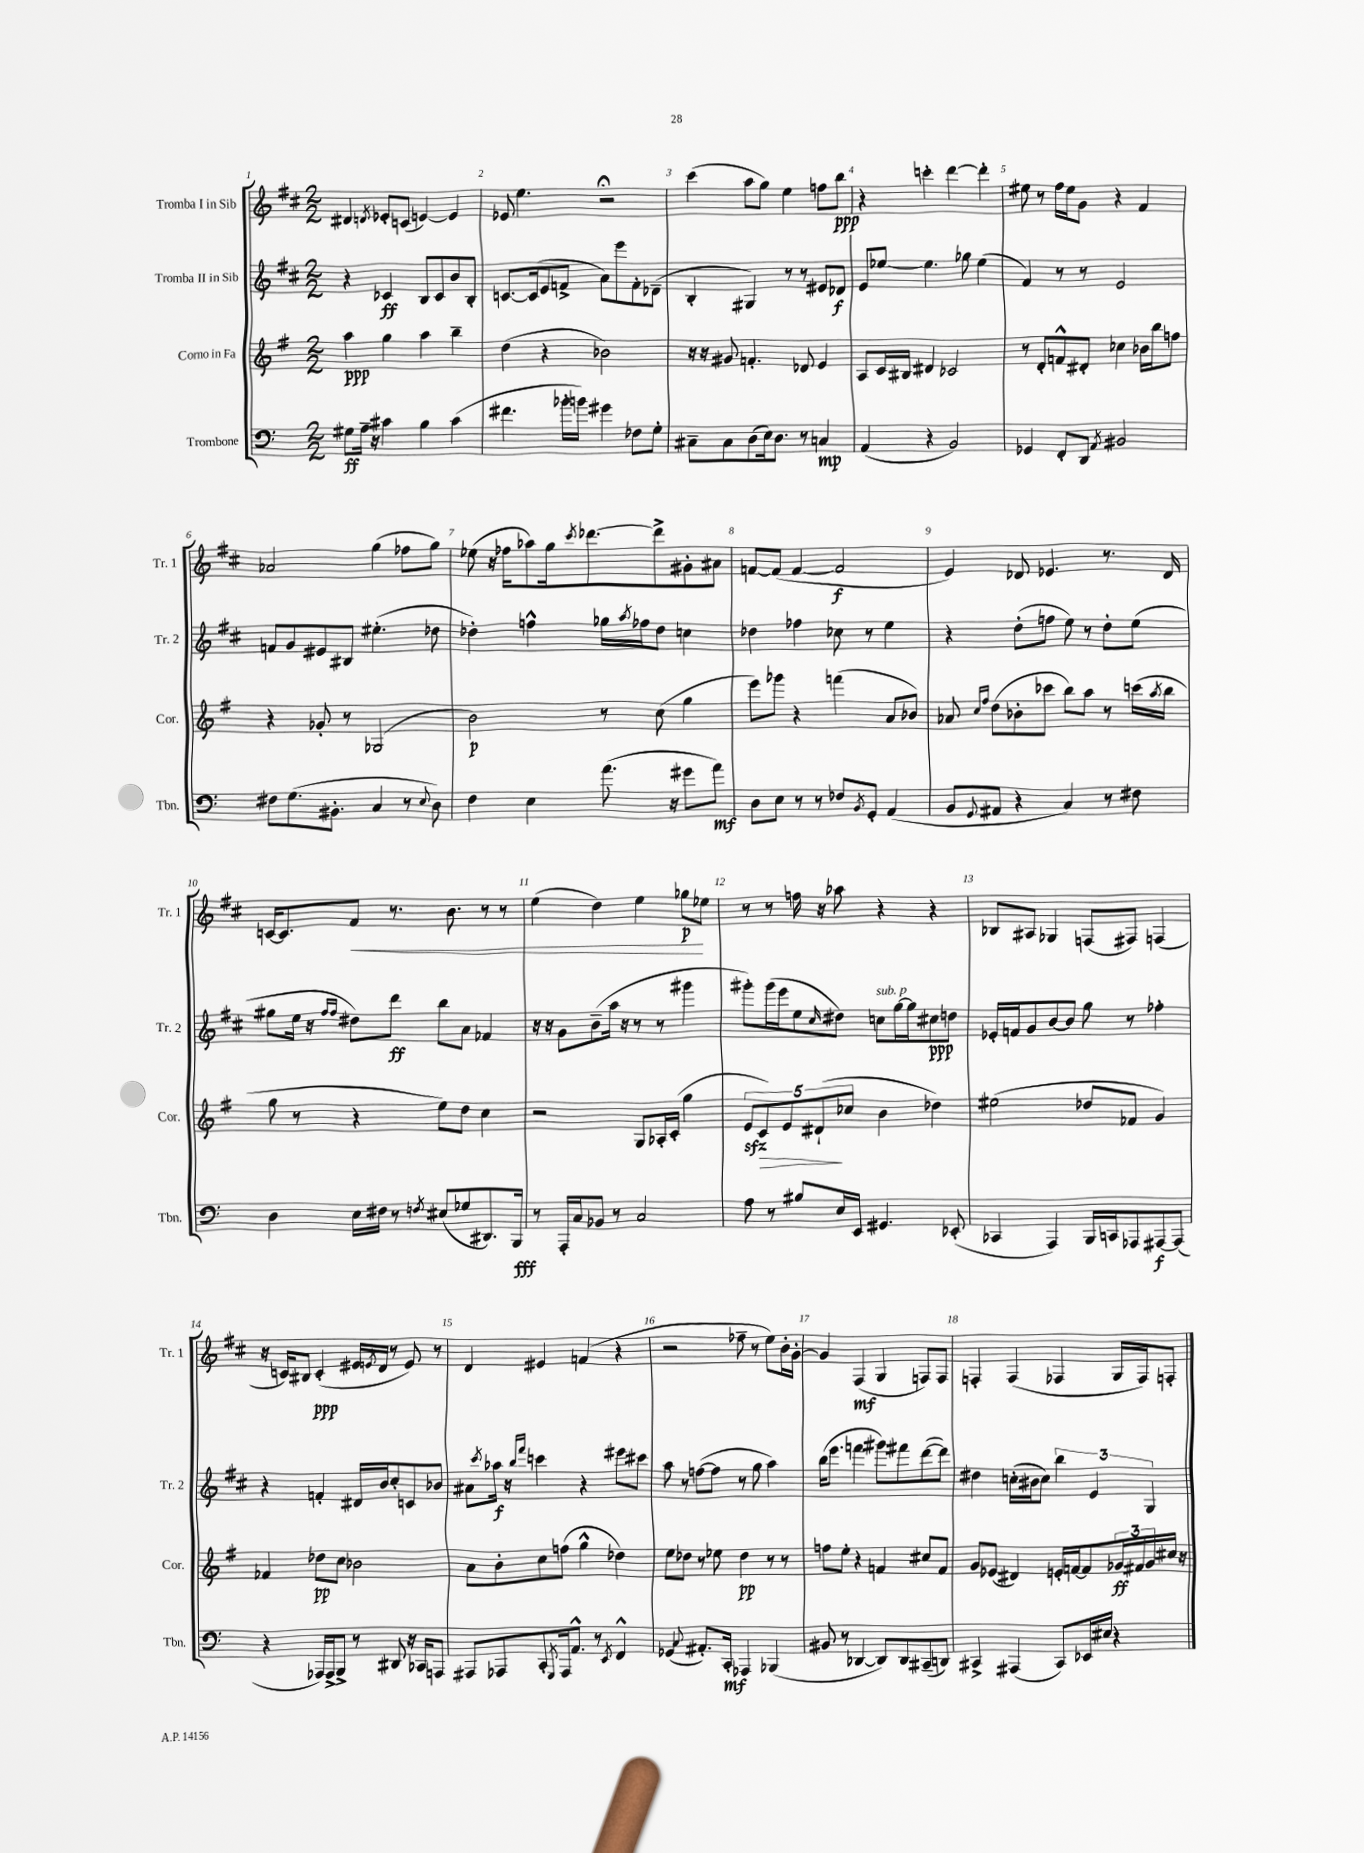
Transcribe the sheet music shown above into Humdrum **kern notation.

**kern	**dynam	**kern	**dynam	**kern	**dynam	**kern	**dynam
*part4	*part4	*part3	*part3	*part2	*part2	*part1	*part1
*staff4	*staff4	*staff3	*staff3	*staff2	*staff2	*staff1	*staff1
*I"Trombone	*	*I"Corno in Fa	*	*I"Tromba II in Sib	*	*I"Tromba I in Sib	*
*I'Tbn.	*	*I'Cor.	*	*I'Tr. 2	*	*I'Tr. 1	*
*clefF4	*	*clefG2	*	*clefG2	*	*clefG2	*
*k[]	*	*k[f#]	*	*k[f#c#]	*	*k[f#c#]	*
*M2/2	*	*M2/2	*	*M2/2	*	*M2/2	*
=1	=1	=1	=1	=1	=1	=1	=1
8G#X\L	ff	4aa\	ppp	4r	.	4d#X/	.
16A~\Jk	.	.	.	.	.	.	.
16r	.	.	.	.	.	.	.
.	.	.	.	.	.	8qdn/	.
4c#X\	.	4gg\	.	4c-X/	ff	8e-X'/L	.
.	.	.	.	.	.	(8cn/J	.
4B\	.	4aa\	.	8B/L	.	[4en/)	.
.	.	.	.	8c-/	.	.	.
(4c#\	.	4bb~\	.	8b/	.	4e/]	.
.	.	.	.	8B'/J	.	.	.
=2	=2	=2	=2	=2	=2	=2	=2
4.f#X\	.	(4dd\	.	[8.cn/L	.	8e-X/	.
.	.	.	.	.	.	4.ee\	.
.	.	.	.	(16c/k]	.	.	.
.	.	4r	.	8e/	.	.	.
16b-X'\LL	.	.	.	8fn^/J	.	.	.
16bn\JJ)	.	.	.	.	.	.	.
4g#X\	.	2b-X\)	.	8a\L)	.	2r;<	.
.	.	.	.	8eee\	.	.	.
8F-X\L	.	.	.	8f'\	.	.	.
8G'\J	.	.	.	(8d-X~\J	.	.	.
=3	=3	=3	=3	=3	=3	=3	=3
8C#X~\L	.	16r	.	4B'/	.	(4ccc#\	.
.	.	16r	.	.	.	.	.
8C#\	.	8g#X/	.	.	.	.	.
(8D\	.	4.fn'/	.	4G#X/)	.	8aa\L	.
16E\k)	.	.	.	.	.	8gg\J)	.
8.D\J	.	.	.	.	.	.	.
.	.	.	.	8r	.	4ee\	.
8r	.	8d-X/	.	8r	.	.	.
4Cn/	mp	4e/	.	8e#X/L	.	8ffn\L	.
.	.	.	.	8d-X/J	f	8bb\J	ppp
=4	=4	=4	=4	=4	=4	=4	=4
(4AA/	.	8A/L	.	8e/L	.	4r	.
.	.	16c/L	.	[8ee-X/J	.	.	.
.	.	16B#X/JJ	.	.	.	.	.
4r	.	4d#X/	.	4.ee-\]	.	4cccn'\	.
2BB/)	.	2c-X/	.	.	.	[4ddd\	.
.	.	.	.	8gg-X\	.	.	.
.	.	.	.	(4ee-\	.	4ddd'\]	.
=5	=5	=5	=5	=5	=5	=5	=5
4GG-X/	.	8r	.	4f#/)	.	8ee#X\	.
.	.	8d'/L	.	.	.	8r	.
8FF'/L	.	8fn^^/	.	8r	.	16ff#\LL	.
.	.	.	.	.	.	16ee#\J	.
8DD/J	.	8d#X'/J	.	8r	.	8g\J	.
8qAA/	.	.	.	.	.	.	.
2BB#X/	.	4cc-X\	.	2e/	.	4r	.
.	.	16b-X\LL	.	.	.	4f#/	.
.	.	16bb\J	.	.	.	.	.
.	.	8ffn\J	.	.	.	.	.
!!LO:LB:g=z
=6	=6	=6	=6	=6	=6	=6	=6
8F#X\L	.	4r	.	8fn/L	.	2a-X/	.
(8.G\	.	.	.	8g/	.	.	.
.	.	8g-X'/	.	8e#X/	.	.	.
8.BB#X'\J	.	.	.	.	.	.	.
.	.	8r	.	8B#X/J	.	.	.
4C/	.	(2G-X/	.	(4.ee#X'\	.	(4gg\	.
8r	.	.	.	.	.	8ff-X\L	.
8qqE/	.	.	.	.	.	.	.
8D\)	.	.	.	8dd-X\	.	8gg\J)	.
=7	=7	=7	=7	=7	=7	=7	=7
4F\	.	2b\)	p	4dd-X'\)	.	(8ee-X\	.
.	.	.	.	.	.	16r	.
.	.	.	.	.	.	16ff-X\KL	.
4E\	.	.	.	4ffn^^\	.	8aa-X\)	.
.	.	.	.	.	.	16gg\k	.
.	.	.	.	.	.	8qccc#/	.
.	.	.	.	.	.	[8.ddd-X\	.
(8.a\	.	8r	.	16gg-X\LL	.	.	.
.	.	.	.	8qaa/	.	.	.
.	.	.	.	16ff-X\J	.	.	.
.	.	(8cc\	.	8dd-\J	.	8ddd-^\]	.
16r	.	.	.	.	.	.	.
8g#X\L	.	4gg\	.	4ccn\	.	8g#X'\	.
8a\J)	mf	.	.	.	.	8a#X\J	.
=8	=8	=8	=8	=8	=8	=8	=8
8D\L	.	8eee\L)	.	4dd-X\	.	[8fn/L	.
8E\J	.	8ggg-X\J	.	.	.	(8f/J]	.
8r	.	4r	.	4ff-X\	.	[4f/	.
8r	.	.	.	.	.	.	.
8F-X/L	.	(4fffn\	.	8cc-X\	.	2f/]	f
8qBB/	.	.	.	.	.	.	.
8GG'/J	.	.	.	8r	.	.	.
(4AA/	.	8a/L	.	4ee\	.	.	.
.	.	8b-X/J)	.	.	.	.	.
=9	=9	=9	=9	=9	=9	=9	=9
8BB/L	.	8a-X/	.	4r	.	4e/)	.
.	.	16qqcc/LL	.	.	.	.	.
8qqGG/	.	16qqff#/JJ	.	.	.	.	.
8AA#X/J	.	(8dd\L	.	.	.	.	.
4r	.	8b-X'\	.	(8dd'\L	.	8d-X/	.
.	.	8ccc-X\J	.	8ffn\J	.	4.e-X/	.
4C/)	.	8bb\L)	.	8ee\)	.	.	.
.	.	8aa\J	.	8r	.	.	.
8r	.	8r	.	8dd'\L	.	8.r	.
8F#X\	.	(16cccn\LL	.	(8ee\J	.	.	.
.	.	8qaa/	.	.	.	.	.
.	.	16bb\JJ	.	.	.	16d-/	.
!!LO:LB:g=z
=10	=10	=10	=10	=10	=10	=10	=10
4D\	.	8gg\	.	8gg#X\L	.	[16cn/KL	.
.	.	.	.	.	.	8.c/]	.
.	.	8r	.	16ee\Jk	.	.	.
.	.	.	.	16r	.	.	.
.	.	.	.	16qqff#/LL	.	.	.
.	.	.	.	16qqff#/JJ	.	.	.
!	!	!	!	!	!	!	!LO:HP:b
16E\LL	.	4r	.	8dd#X\L)	.	8f#/J	<
16F#X\JJ	.	.	.	.	.	.	.
8r	.	.	.	8ddd\J	ff	8.r	.
8qFn/	.	.	.	.	.	.	.
(8E#X/L	.	8ee\L)	.	8bb\L	.	.	.
.	.	.	.	.	.	8.b\	.
8G-X/	.	8dd\J	.	8a\J	.	.	.
8.DD#X/)	.	4cc\	.	4f-X/	.	8r	.
.	.	.	.	.	.	8r	.
16BBB/Jk	fff	.	.	.	.	.	.
=11	=11	=11	=11	=11	=11	=11	=11
8r	.	2r	.	16r	.	(4ee\	.
.	.	.	.	16r	.	.	.
16AAA'/LL	.	.	.	8g\L	.	.	.
16C/J	.	.	.	.	.	.	.
8BB-X/J	.	.	.	(8b~\	.	4dd\)	.
8r	.	.	.	16aa\Jk	.	.	.
.	.	.	.	16r	.	.	.
2C/	.	8G/L	.	8r	.	4ee\	.
.	.	16A-X'/L	.	8r	.	.	.
.	.	(16c'/JJ	.	.	.	.	.
.	.	4gg\	.	4ggg#X\	.	8gg-X\L	p
.	.	.	.	.	.	8ee-X\J	[
=12	=12	=12	=12	=12	=12	=12	=12
8A\	.	10ezz/L	.	8ggg#X'\L)	.	8r	.
!	!	!	!LO:HP:b	!	!	!	!
.	.	10c/)	>	.	.	.	.
8r	.	.	.	(16ggg#\L	.	8r	.
.	.	.	.	16eee\J	.	.	.
.	.	10e/	.	.	.	.	.
8B#X/L	.	.	.	8ee\	.	16ffn\	.
.	.	(10d#X`/	.	.	.	.	.
.	.	.	.	.	.	16r	.
.	.	.	.	16qqcc#/	.	.	.
16E/L	.	.	.	8dd#X\J)	.	8aa-X\	.
.	.	10cc-X/J	]	.	.	.	.
16EE/JJ	.	.	.	.	.	.	.
!	!	!	!	!LO:TX:a:i:t=sub. p	!	!	!
4.GG#X/	.	4b\	.	8ccn\L	.	4r	.
.	.	.	.	[16gg\L	.	.	.
.	.	.	.	16gg\J]	.	.	.
.	.	4dd-X\)	.	8cc#X\	ppp	4r	.
(8EE-X'/	.	.	.	8ddn\J	.	.	.
=13	=13	=13	=13	=13	=13	=13	=13
4CC-X/	.	(2ee#X\	.	16e-X'/LL	.	8B-X/L	.
.	.	.	.	16fn/J	.	.	.
.	.	.	.	8g/	.	8A#X/J	.
4AAA/)	.	.	.	[8b/	.	4G-X/	.
.	.	.	.	8b/J]	.	.	.
16BBB/LL	.	8dd-X/L	.	8gg\	.	(8Fn/L	.
16CCn/J	.	.	.	.	.	.	.
8AAA-X/	.	8f-X/J	.	8r	.	8F#X/J)	.
[8AAA#X/	f	4g/)	.	4ff-X'\	.	(4Fn/	.
(8AAA#/J]	.	.	.	.	.	.	.
!!LO:LB:g=z
=14	=14	=14	=14	=14	=14	=14	=14
4r	.	4f-X/	.	4r	.	16r	.
.	.	.	.	.	.	16cn/KL)	.
.	.	.	.	.	.	8B#X/J	.
16AAA-X/LL)	.	8dd-X\L	pp	4fn'/	.	(4c'/	ppp
16AAA-^/J	.	.	.	.	.	.	.
8BBB^/J	.	8cc\J	.	.	.	.	.
8r	.	2b-X\	.	16d#X/LL	.	16e#X/LL	.
.	.	.	.	.	.	8qen/	.
.	.	.	.	16b/J	.	16d/JJ	.
8DD#X/	.	.	.	8cc#'/	.	8r	.
16r	.	.	.	8cn/	.	8e/)	.
16CC-X/KL	.	.	.	.	.	.	.
8AAAn/J	.	.	.	8b-X/J	.	8r	.
=15	=15	=15	=15	=15	=15	=15	=15
8AAA#X/L	.	8a\L	.	8a#X\L	.	4d/	.
.	.	.	.	8qccc#/	.	.	.
8AAA-X/	.	8b'\	.	16aa-X\Jk	f	.	.
.	.	.	.	16r	.	.	.
.	.	.	.	16qqbb/LL	.	.	.
.	.	.	.	16qqfff#/JJ	.	.	.
8CC'/	.	8cc\	.	4cccn\	.	4e#X/	.
8qGGG/	.	.	.	.	.	.	.
16AAA-/k	.	(8ffn\J	.	.	.	.	.
8.AA^^/J	.	.	.	.	.	.	.
.	.	4gg^^\	.	4r	.	(4fn/	.
8r	.	.	.	.	.	.	.
8qEE/	.	.	.	.	.	.	.
4FF^^/	.	4dd-X\)	.	8eee#X\L	.	4r	.
.	.	.	.	8ccc#X\J	.	.	.
=16	=16	=16	=16	=16	=16	=16	=16
(4GG-X/	.	8ee\L	.	8aa\	.	2r	.
.	.	8dd-X\J	.	8r	.	.	.
8qqC/	.	.	.	.	.	.	.
8.AA#X'/L)	.	8r	.	([8ffn\L	.	.	.
.	.	8ee-X\	.	8ff\J]	.	.	.
16CC'/Jk	mf	.	.	.	.	.	.
4AAA-X/	.	4dd-\	pp	8r	.	8ff-X~\	.
.	.	.	.	8gg\	.	8r	.
(4BBB-X/	.	8r	.	4aa\)	.	8ee\L)	.
.	.	8r	.	.	.	16b'\L	.
.	.	.	.	.	.	[16g'\JJ	.
=17	=17	=17	=17	=17	=17	=17	=17
8BB#X/	.	8ffn\L	.	(16bb\KL	.	4g/]	.
.	.	.	.	8.eee\J	.	.	.
8r	.	8ee'\J	.	.	.	.	.
[4DD-X/	.	4r	.	4fffn\	.	(4F#/	mf
8DD-/L])	.	4fn/	.	8ggg#X\L)	.	4G/	.
8DD-/	.	.	.	8fff#X\	.	.	.
(8CC#X~/	.	8cc#X/L	.	([8ddd\	.	8Fn/L)	.
8DDn/J)	.	8f/J	.	8ddd\J])	.	8F/J	.
=18	=18	=18	=18	=18	=18	=18	=18
4CC#X^/	.	8g/L	.	4dd#X\	.	4Fn'/	.
.	.	(8e-X/J	.	.	.	.	.
(4AAA#X/	.	4d#X/)	.	(16ccn'\LL	.	(4F/	.
.	.	.	.	16b#X\J	.	.	.
.	.	.	.	8cc\J)	.	.	.
8CC#/L)	.	16en'/LL	.	6bb\	.	4F-X/	.
.	.	[16fn/J	.	.	.	.	.
16EE-X/L	.	8f/]	.	.	.	.	.
.	.	.	.	6e/	.	.	.
16E#X/JJ	.	.	.	.	.	.	.
4r	.	24g-X/L	ff	.	.	16G/LL	.
.	.	24f#X/	.	.	.	.	.
.	.	.	.	.	.	16F-/J)	.
.	.	24g-/	.	6G/	.	.	.
.	.	16cc#X/JJ	.	.	.	8Fn'/J	.
.	.	16r	.	.	.	.	.
==	==	==	==	==	==	==	==
*-	*-	*-	*-	*-	*-	*-	*-
